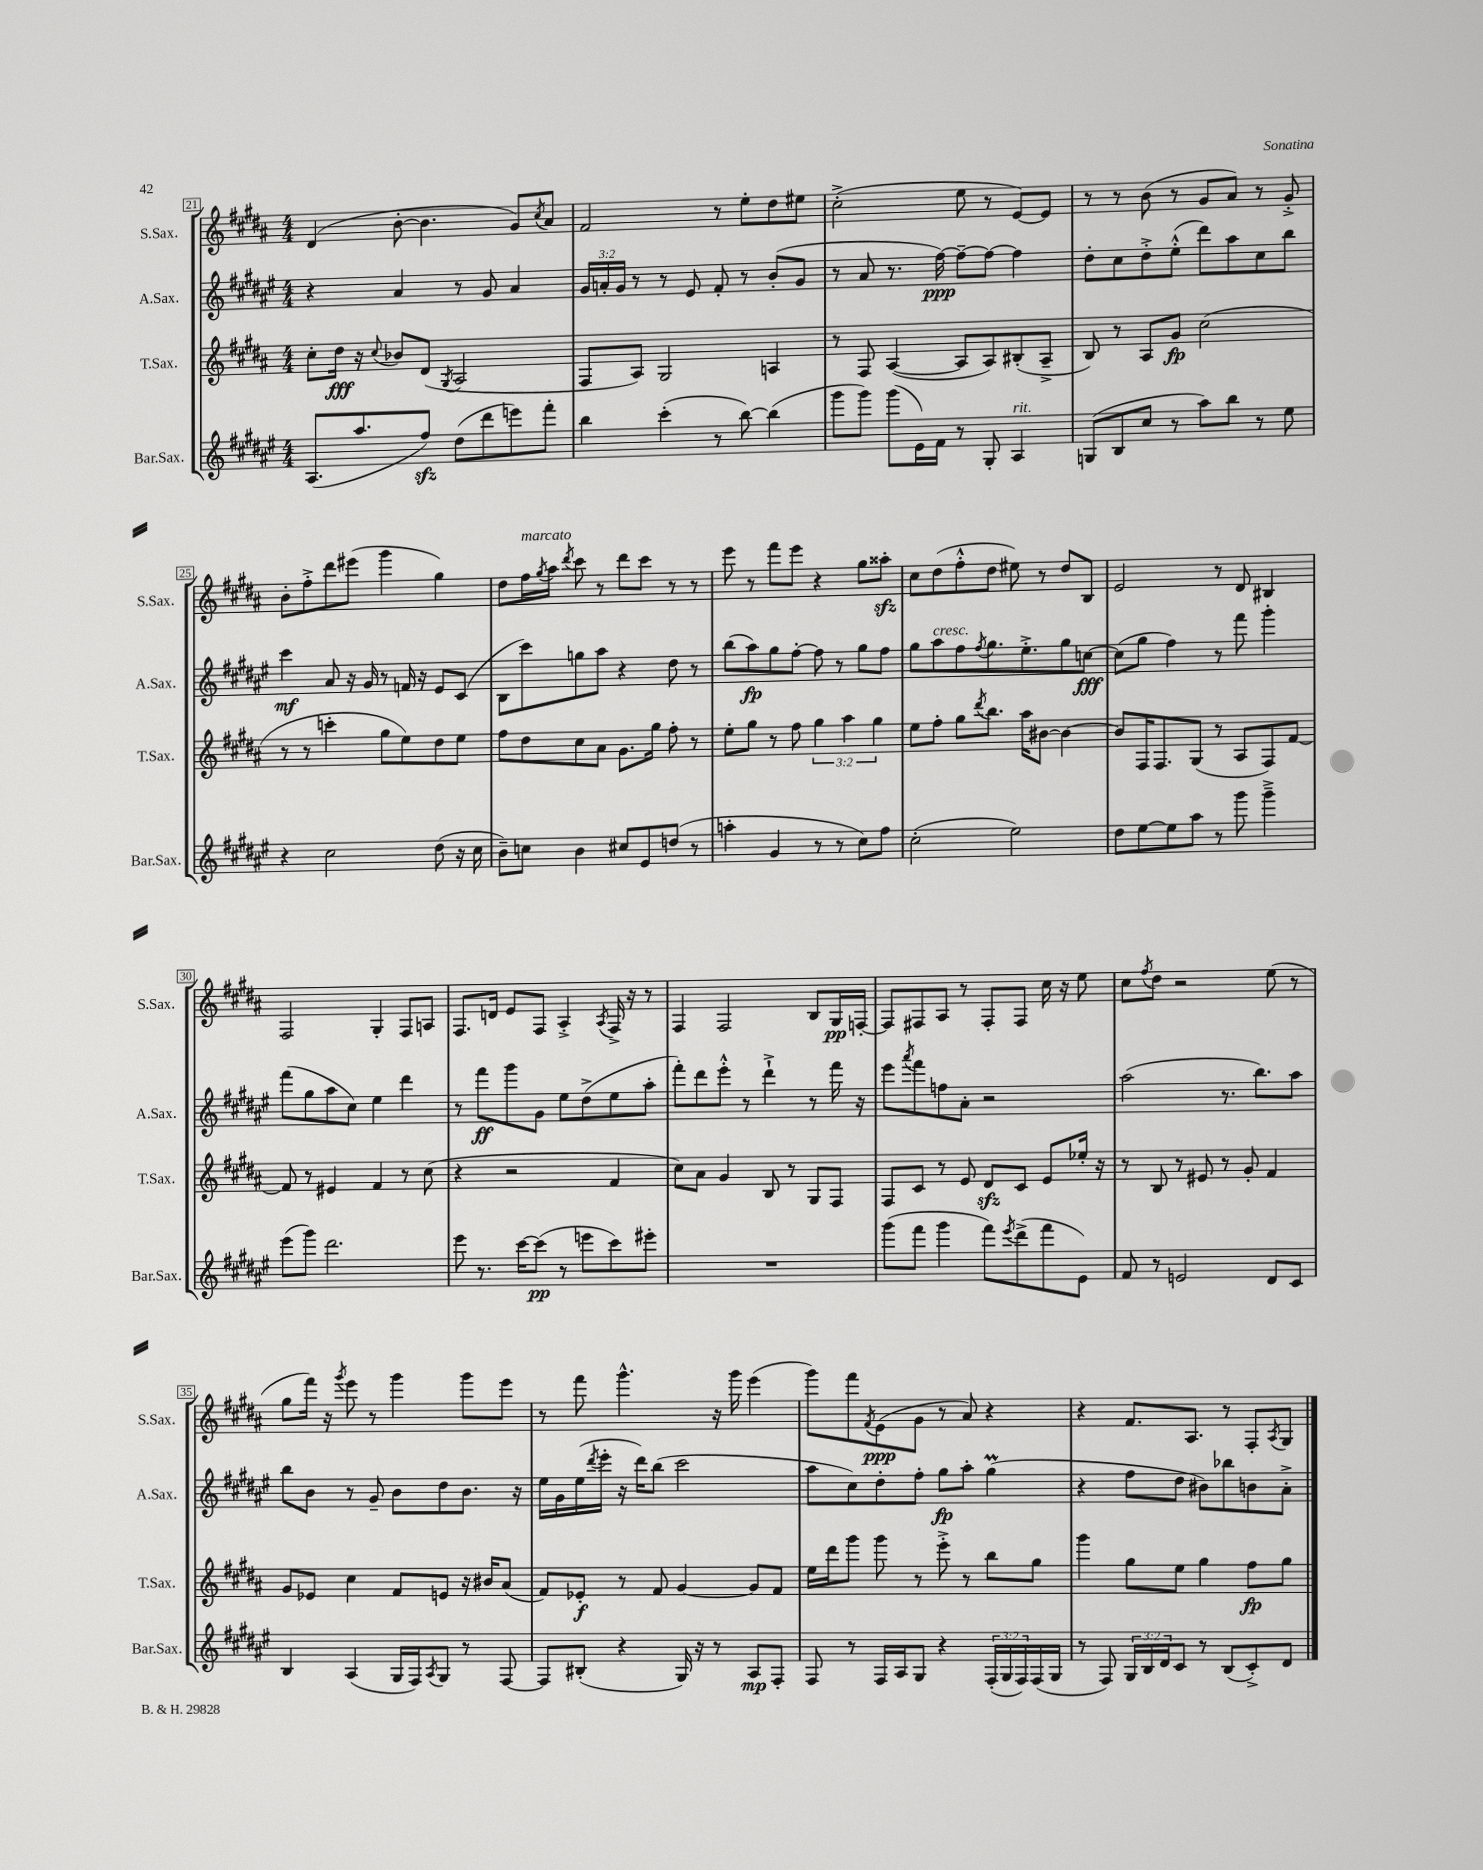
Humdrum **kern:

**kern	**kern	**kern	**kern
*staff4	*staff3	*staff2	*staff1
*clefG2	*clefG2	*clefG2	*clefG2
*k[f#c#g#d#a#e#]	*k[f#c#g#d#a#]	*k[f#c#g#d#a#e#]	*k[f#c#g#d#a#]
*M4/4	*M4/4	*M4/4	*M4/4
(8.A#/L	8cc#'\L	4r	(4d#/
.	16dd#\Jk	.	.
8.aa#/	16r	.	.
.	8qqcc#/	.	.
.	8b-/L	4a#/	[8b'\
8ff#/J)	(8d#/J	.	4.b\]
.	8qG#/	.	.
(8dd#\L	2A#/	8r	.
8ddd#\	.	8g#/	.
8eee\)	.	4a#/	8g#/L)
.	.	.	8qcc#/
8fff#'\J	.	.	8a#/J
=	=	=	=
4bb\	8F#/L	24g#/LL	2f#/
.	.	24a'/	.
.	.	24g#/JJ	.
.	8A#/J)	8r	.
(4ccc#'\	2G#/	8r	.
.	.	8e#/	.
8r	.	8f#'/	8r
[8bb\)	.	8r	8ee'\L
(4bb\]	4A/	(8b'/L	8dd#\
.	.	8g#/J	8ee#\J
=	=	=	=
8ggg#\L	8r	8r	(2cc#'^\
8ggg#\J)	8F#/	8a#/	.
(8ggg#\L	([4A#/	8.r	.
16e#\L)	.	.	.
16f#\JJ	.	[16ff#\)	.
8r	8A#/]L	8ff#~\_L	8ee\
8G#'/	8A#/)	8ff#\_J	8r
4A#/	(8B#'/	4ff#\]	[8e/L)
.	8A#~^/J	.	8e/]J
=	=	=	=
(8G/L	8B/)	8dd#'\L	8r
8B/	8r	8cc#\	8r
8cc#/J	8A#/L	8dd#'^\	(8b\
8r	8g#/J	(8ee#'^^\J	8r
8aa#\L)	(2cc#\	8ddd#\L)	8g#/L
8bb\J	.	8aa#\	8a#/J)
8r	.	8cc#\	8r
8ee#\	.	8bb\J	8g#'^/
=	=	=	=
4r	8r	4ccc#\	8b'\L
.	8r	.	8ff#'^\
2cc#\	4ccc'\	8a#/	8ddd#\
.	.	16r	(8eee#\J
.	.	16g#/	.
.	8gg#\L	8r	4ggg#\
.	8ee\)	16f/	.
.	.	16r	.
(8dd#\	8dd#\	8e#/L	4gg#\)
16r	8ee\J	(8c#/J	.
16cc#\	.	.	.
=	=	=	=
8b~\L)	8ff#\L	8B\L	8dd#\L
8cc\J	8dd#\	8ccc#\)	16ff#\L
.	.	.	8qgg#/
.	.	.	16aa#\JJ
.	.	.	8qddd#/
4b\	8cc#\	8gg\	8ccc#\
.	8a#\J	8aa#\J	8r
8cc#/L	8.g#\L	4r	8ddd#\L
8e#/	.	.	8ccc#\J
.	16gg#\Jk	.	.
(8dd/J	8ff#'\	8dd#\	8r
8r	8r	8r	8r
=	=	=	=
4aa'\	8ee'\L	(8bb\L	8eee\
.	8gg#\J	8aa#\)	8r
4g#/	8r	8gg#\	8fff#\L
.	8ff#\	[8ff#'\J	8eee\J
8r	6gg#\	8ff#\]	4r
8r	.	8r	.
.	6aa#\	.	.
8cc#\L)	.	8gg#\L	8gg#\L
.	6gg#\	.	.
8ff#\J	.	8ff#\J	8aa##'\J
=	=	=	=
(2cc#'\	8ee\L	8gg#\L	8cc#\L
.	8ff#'\J	8aa#\	(8dd#\
.	8gg#\L	8ff#\	8ff#'^^\
.	8qddd#/	8qff#/	.
.	8.bb\J	8.gg#\	8dd#\J
2ee#\)	.	.	8ee#\)
.	16aa#\LK	8.ee#'^\	.
.	[8b#\J	.	8r
.	4b#\_	8gg#\	8dd#/L
.	.	[8cc\J	8B/J
=	=	=	=
8dd#\L	8b#/]L	(8cc\]L	2e/
[8ee#\	16F#/K	8gg#\J	.
.	8.F#/	.	.
8ee#\]	.	4ff#\)	.
8aa#\J	(8G#/J	.	.
8r	8r	8r	8r
8ggg#\	8A#/L	8fff#\	8d#/
4ggg#~^\	8F#/)	4ggg#'\	4B#/
.	[8f#/J	.	.
=	=	=	=
(8eee#\L	8f#/]	(8fff#\L	2F#/
8ggg#\J)	8r	8gg#\	.
2.ddd#\	4e#/	8aa#\	.
.	.	8cc#\J)	.
.	4f#/	4ee#\	4G#'/
.	8r	4ddd#\	8F#/L
.	(8cc#\	.	8A/J
=	=	=	=
8eee#\	4r	8r	8.F#/L
8.r	.	8fff#\L	.
.	.	.	16d/Jk
.	2r	8ggg#\	8e/L
[16ccc#\LK	.	.	.
(8ccc#\]J	.	8g#\J	8F#/J
8r	.	8ee#\L	4A#'^/
8eee\L	.	(8dd#^\	.
.	.	.	8qA#/
8ccc#\)	4f#/	8ee#\	16F#^/
.	.	.	16r
8eee#'\J	.	8aa#'\J	8r
=	=	=	=
1r	8cc#\L)	8fff#'\L)	4F#/
.	8a#\J	8ddd#\	.
.	4g#/	8eee#'^^\J	2F#/
.	.	8r	.
.	8B/	4ddd#`^\	.
.	8r	.	.
.	8G#/L	8r	8B/L
.	8F#/J	16fff#\	16G#/L
.	.	16r	[16F'/JJ
=	=	=	=
(8ggg#\L	8F#/L	8eee#\L	8F/]L
.	.	8qaaa#/	.
8fff#\J	8c#/J	8fff#\	8F#/
4ggg#\	8r	8ff\	8A#/J
.	8e/	8a#'\J	8r
8fff#\L)	8d#/L	2r	8F#'/L
8qeee#/	.	.	.
(8ddd#^\	8c#/J	.	8F#/J
8fff#\	8e/L	.	16cc#\
.	.	.	16r
8e#\J)	16ee-'/Jk	.	8ee\
.	16r	.	.
=	=	=	=
8f#/	8r	(2aa#\	8cc#\L
.	.	.	8qff#/
8r	8B/	.	8dd#\J
2e/	8r	.	2r
.	8e#/	.	.
.	8r	8.r	.
.	8g#'/	.	.
.	.	8.bb\L)	.
8d#/L	4f#/	.	(8ee\
8c#/J	.	8aa#\J	8r
=	=	=	=
4B/	8g#/L	8bb\L	8gg#\L
.	8e-/J	8b\J	16fff#\Jk)
.	.	.	16r
.	.	.	8qggg#/
(4A#/	4cc#\	8r	8eee\
.	.	8g#~/	8r
16G#/LL	8f#/L	8b\L	4ggg#\
16F#/J)	.	.	.
8qA#/	.	.	.
8G#/J	8e/J	8dd#\	.
8r	16r	8.b\J	8ggg#\L
.	16b#/LK	.	.
[8F#/	(8a#/J	.	8eee\J
.	.	16r	.
=	=	=	=
8F#/]L	8f#/L)	16ee#\LL	8r
.	.	16g#\	.
(8B#'/J	8e-'/J	(16ee#\	8fff#\
.	.	8qddd#/	.
.	.	16eee#'\JJ	.
4r	8r	16r	4.ggg#^^\
.	.	16ddd#\LK)	.
.	8f#/	(8bb\J	.
16G#/)	[4g#/	2ccc#\	.
16r	.	.	.
8r	.	.	16r
.	.	.	16ggg#\
8A#/L	8g#/]L	.	(4eee\
8F#'/J	8f#/J	.	.
=	=	=	=
8F#/	16ee\LL	8aa#\L	8ggg#\L)
.	16ddd#\J	.	.
8r	8ggg#\J	8cc#\)	8fff#\
.	.	.	8qf#/
16F#/LL	8ggg#\	8dd#'\	(8e\
16A#/J	.	.	.
8G#/J	8r	8ff#'\J	8g#\J
4r	8eee'^\	8gg#\L	8r
.	8r	8aa#'\J	8a#/)
(24F#'/LL	8bb\L	(4gg#\	4r
24G#/	.	.	.
24F#/)	.	.	.
(16F#/	8gg#\J	.	.
16G#/JJ	.	.	.
=	=	=	=
8r	4ggg#\	4r	4r
8F#/)	.	.	.
24G#/LL	8gg#\L	8ff#\L	8.f#/L
24B/	.	.	.
24d#/J	.	.	.
8c#/J	8ee\J	8dd#\J	.
.	.	.	8.A#/J
8r	4gg#\	8b#\L)	.
(8B/L	.	8bb-\	8r
8c#'^/)	8ff#\L	8b\	8F#'/L
.	.	.	8qA#/
8d#/J	8gg#\J	8a#'^\J	8G#/J
==	==	==	==
*-	*-	*-	*-
